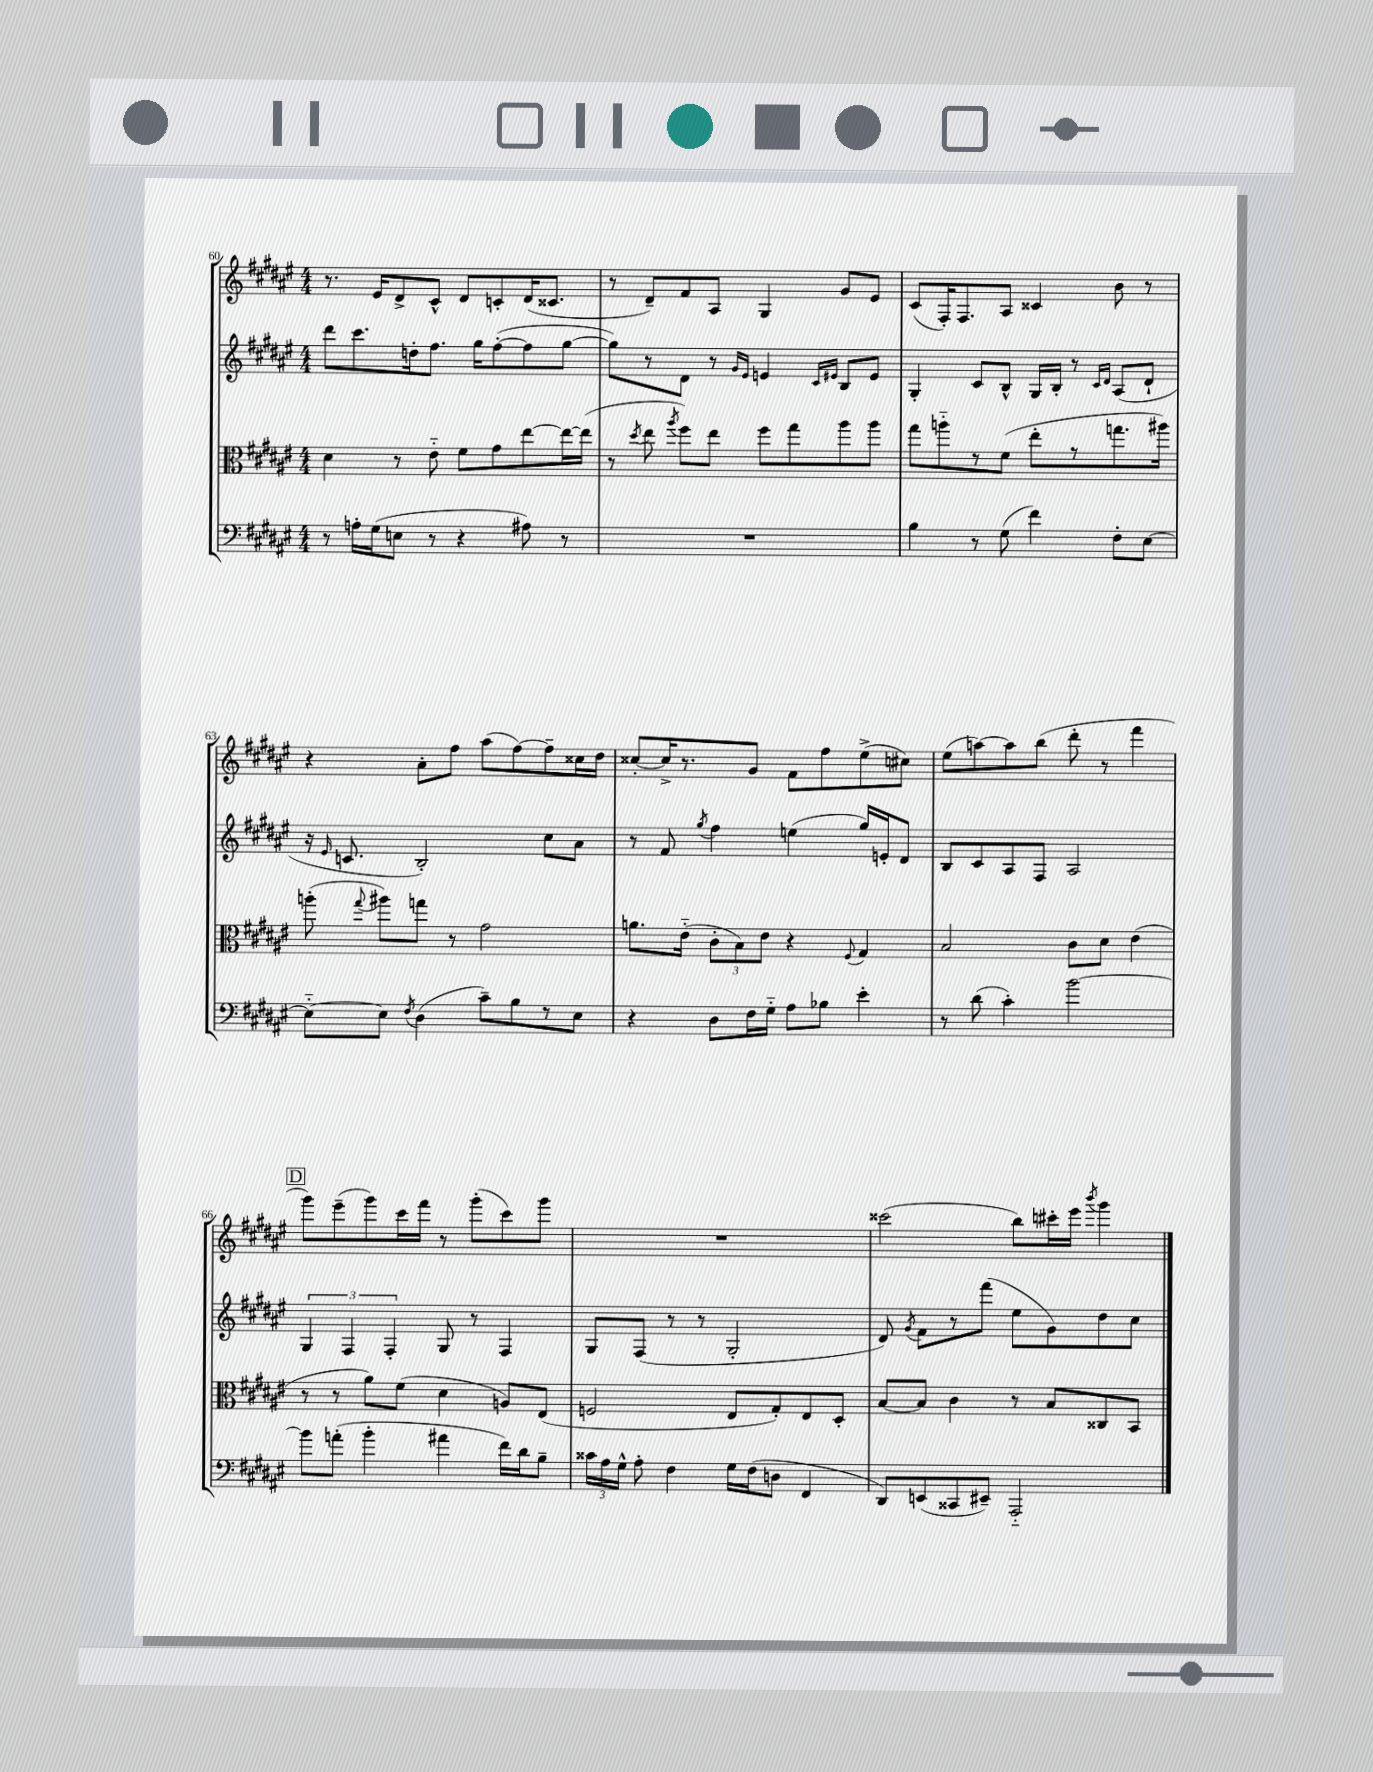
<<
\new StaffGroup <<
\new Staff = "s0" {
    \clef treble \key fis \major \numericTimeSignature \time 4/4
    \autoBeamOff r8. eis'16[ dis'8-> cis'8]-^ dis'8[ c'8-. dis'16( cisis'8.] |
    r8 dis'8[--) fis'8 ais8] gis4 gis'8[ eis'8] |
    cis'8[( fis16-.) fis8. ais8] cisis'4 b'8 r8 |
    r4 ais'8[-. fis''8] ais''8[( fis''8~) fis''8-- cisis''16 dis''16] |
    cisis''8[~-. cisis''16-> r8. gis'8] fis'8[ fis''8 eis''8->( cis''8]) |
    eis''8[( a''8~) a''8 b''8]( dis'''8-. r8 fis'''4 |
    \mark \markup { \box "D" } gis'''8[) eis'''8--( gis'''8) cis'''16 fis'''16] r8 gis'''8[-.( cis'''8) gis'''8] |
    R1 |
    cisis'''2( b''8[) cis'''16-. eis'''16] \acciaccatura { b'''8 } gis'''4 \bar "|." |
}
\new Staff = "s1" {
    \clef treble \key fis \major \numericTimeSignature \time 4/4
    \autoBeamOff dis'''8[ cis'''8. d''16-. fis''8.] gis''16[ fis''8~-.( fis''8 gis''8]~ |
    gis''8[) r8 dis'8] r8 \grace { gis'16[ eis'16] } e'4 \grace { cis'16[ eis'16] } b8[ eis'8] |
    gis4-. cis'8[ b8]-^ gis16[ b16]-. r8 \grace { cis'16[ dis'16] } ais8[( dis'8]-! |
    r16 \grace { eis'16 } c'8. b2-.) cis''8[ ais'8] |
    r8 fis'8 \acciaccatura { gis''8 } fis''4 e''4( gis''16[) e'16-. dis'8] |
    b8[ cis'8 ais8 fis8] ais2 |
    \mark \markup { \box "D" } \tuplet 3/2 { gis4 fis4 fis4-. } gis8 r8 fis4 |
    gis8[ fis8]( r8 r8 gis2-. |
    dis'8) \acciaccatura { gis'8 } fis'8[ r8 fis'''8]( eis''8[ gis'8) dis''8 cis''8] \bar "|." |
}
\new Staff = "s2" {
    \clef alto \key fis \major \numericTimeSignature \time 4/4
    \autoBeamOff dis'4 r8 eis'8-_ fis'8[ gis'8 eis''8~ eis''16~ eis''16]( |
    r8 \acciaccatura { dis''8 } eis''8 \acciaccatura { ais''8 } fis''8[) eis''8] fis''8[ gis''8 ais''8 ais''8] |
    gis''8[ a''8-_ r8 fis'8]( eis''8[-. r8 g''8. ais''16]) |
    a''8-.( \appoggiatura { gis''8 } ais''8[) g''8] r8 gis'2 |
    a'8.[ eis'16]-_( \tuplet 3/2 { cis'8[-. b8) eis'8] } r4 \appoggiatura { fis8 } gis4 |
    b2 cis'8[ dis'8] eis'4( |
    \mark \markup { \box "D" } r8 r8 ais'8[) fis'8]( dis'4 a8[) eis8]( |
    f2 eis8[ gis8-.) eis8 dis8]-. |
    b8[~ b8] cis'4 r8 b8[ cisis8 b,8] \bar "|." |
}
\new Staff = "s3" {
    \clef bass \key fis \major \numericTimeSignature \time 4/4
    \autoBeamOff r8 a16[-. gis16( e8] r8 r4 ais8) r8 |
    R1 |
    b4 r8 gis8( fis'4) fis8[-. eis8]~ |
    eis8[~-_ eis8] \acciaccatura { fis8 } dis4( cis'8[--) b8 r8 eis8] |
    r4 dis8[ fis16 gis16]-_ ais8[ bes8] eis'4-. |
    r8 dis'8( cis'4-.) b'2~ |
    \mark \markup { \box "D" } b'8[ a'8]-.( b'4-. ais'4 fis'16[) dis'16 b8]-- |
    \tuplet 3/2 { cisis'16[ ais16 gis16]-^ } ais8-. fis4 gis16[ fis16( d8] fis,4 |
    dis,8[) e,8( cisis,8 eis,8]--) ais,,2-_ \bar "|." |
}
>>
>>
\layout { \context { \Score currentBarNumber = #60 } }
